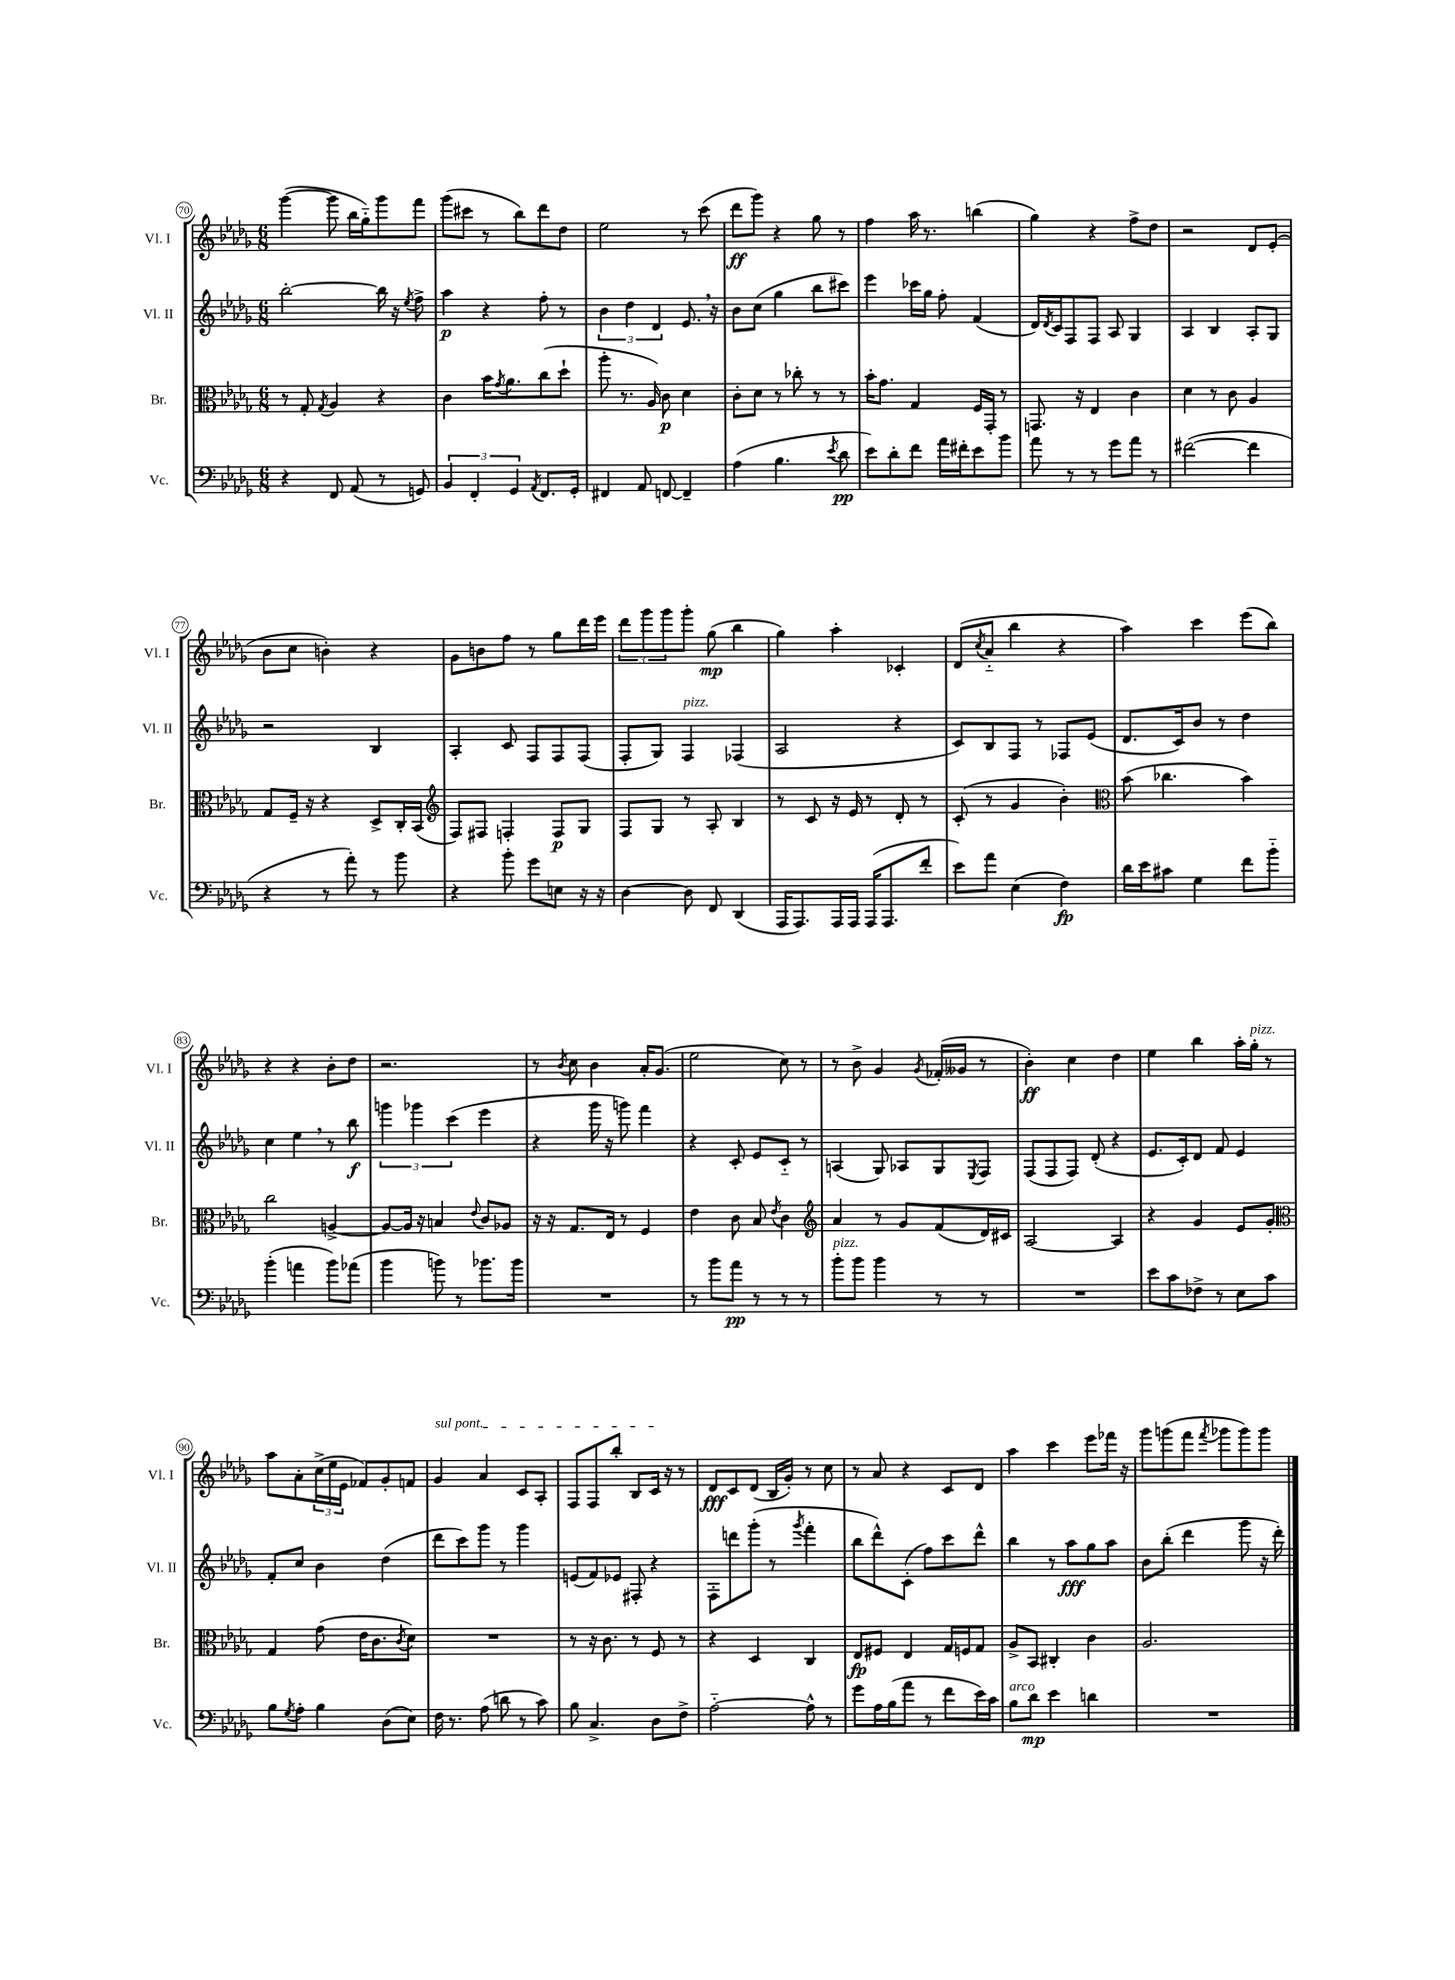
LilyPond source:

<<
\new StaffGroup <<
\new Staff = "s0" \with { instrumentName = "Vl. I" shortInstrumentName = "Vl. I" } {
    \clef treble \key des \major \numericTimeSignature \time 6/8
    ges'''4~( ges'''8 bes''16 ges''16-_) ges'''8 f'''8 |
    ges'''8( cis'''8 r8 bes''8) des'''8 des''8 |
    ees''2 r8 c'''8( |
    des'''8\ff ges'''8) r4 ges''8 r8 |
    f''4 aes''16 r8. b''4( |
    ges''4) r4 f''8-> des''8 |
    r2 des'8 ees'8-.( |
    bes'8 c''8 b'4-.) r4 |
    ges'8 b'8 f''8 r8 ges''8 des'''16 ees'''16 |
    \tuplet 3/2 { des'''8 ges'''8 ges'''8 } ges'''8-. ges''8\mp( bes''4 |
    ges''4) aes''4-. ces'4-. |
    des'8( \acciaccatura { c''8 } aes'8-_ bes''4 r4 |
    aes''4) c'''4 ees'''8( bes''8) |
    r4 r4 bes'8-. des''8 |
    r2. |
    r8 \acciaccatura { bes'8 } c''8 bes'4 aes'16-. ges'8.( |
    ees''2 c''8) r8 |
    r8 bes'8-> ges'4 \acciaccatura { ges'8 } fes'16-.( geses'16 r8 |
    bes'4-.\ff) c''4 des''4 |
    ees''4 bes''4 aes''16-. ges''16-.^\markup { \italic "pizz." } r8 |
    aes''8 aes'8-. \tuplet 3/2 { c''16->( ees''16 ees'16 } fes'8) ges'8-. f'8 |
    \once \override TextSpanner.bound-details.left.text = \markup { \italic "sul pont." } ges'4\startTextSpan aes'4 c'8 aes8-. |
    f8 f8 bes''8-. bes8 c'16\stopTextSpan r16 r8 |
    des'8\fff c'8 des'8( bes16 ges'16-.) r8 c''8 |
    r8 aes'8 r4 c'8 des'8 |
    aes''4 c'''4 ees'''8 fes'''16 r16 |
    ges'''8 g'''8( f'''8 \acciaccatura { f'''8 } ges'''8 ges'''8) ges'''8 \bar "|." |
}
\new Staff = "s1" \with { instrumentName = "Vl. II" shortInstrumentName = "Vl. II" } {
    \clef treble \key des \major \numericTimeSignature \time 6/8
    bes''2~-. bes''16 r16 \acciaccatura { ees''8 } f''8-> |
    aes''4\p r4 f''8-. r8 |
    \tuplet 3/2 { bes'4 des''4 des'4 } ees'8. \breathe r16 |
    bes'8 c''8( ges''4 bes''8 cis'''8) |
    ees'''4 ces'''16 ges''16 f''8-. f'4( |
    des'16) \acciaccatura { des'8 } c'16 f8 f8 aes8 ges4 |
    aes4 bes4 aes8-. ges8 |
    r2 bes4 |
    aes4-. c'8 f8 f8 f8( |
    f8-. ges8) f4^\markup { \italic "pizz." } fes4( |
    aes2 r4 |
    c'8) bes8 f8 r8 fes8 ees'8( |
    des'8. c'16) bes'8 r8 des''4 |
    c''4 ees''4 \breathe r8 bes''8\f |
    \tuplet 3/2 { g'''4 ges'''4 c'''4( } ees'''4 |
    r4 ges'''16 r16 g'''8) f'''4 |
    r4 c'8-. ees'8 c'8-_ r8 |
    a4( ges8) aes8 ges8 \acciaccatura { ees8 } f8 |
    f8( f8 f8) des'8-.( r4 |
    ees'8. c'16-.) des'8 f'8 ees'4 |
    f'8-. c''8 bes'4 des''4( |
    des'''8 c'''8) ges'''8 r8 ges'''4 |
    e'8( f'8) ees'8 fis8-. r4 |
    f8-. d'''8 ges'''8-.( r8 \acciaccatura { ges'''8 } f'''4-. |
    bes''8 des'''8-^) c'8-.( f''8) c'''8 des'''8-^ |
    bes''4 r8 aes''8\fff ges''8 aes''8 |
    bes'8 bes''8-.( des'''4 ges'''8 r16 des'''16-.) \bar "|." |
}
\new Staff = "s2" \with { instrumentName = "Br." shortInstrumentName = "Br." } {
    \clef alto \key des \major \numericTimeSignature \time 6/8
    r8 ges8-. \acciaccatura { ges8 } aes4 r4 |
    c'4 bes'16 \acciaccatura { ges'8 } aes'8. c''8( des''8-! |
    aes''8-. r8. aes16) c'8\p des'4 |
    c'8-. des'8 r8 ces''8-. r8 r8 |
    bes'16-. ges'8. ges4 f16 ges,16-. r8 |
    g,8. r16 ees4 c'4 |
    des'4 r8 c'8 aes4 |
    ges8 f16-- r16 r4 des8-> c16-. bes,16( |
    \clef treble f8) fis8 f4-. f8\p ges8 |
    f8 ges8 r8 aes8-. bes4 |
    r8 c'8 r16 ees'16 r8 des'8-. r8 |
    c'8-.( r8 ges'4 bes'4-.) |
    \clef alto bes'8( ces''4. bes'4) |
    c''2 a4~-> |
    a8~ a16 r16 b4 \appoggiatura { ees'8 } c'8 aes8 |
    r16 r16 ges8. ees16 r8 f4 |
    ees'4 c'8 bes8 \acciaccatura { ees'8 } c'4 |
    \clef treble aes'4 r8 ges'8 f'8( des'16) cis'16 |
    aes2~ aes4 |
    r4 ges'4 ees'8 ges'8-. |
    \clef alto ges4 ges'8( ees'16 c'8. \acciaccatura { c'8 } des'8) |
    R2. |
    r8 r16 c'8. r8 f8 r8 |
    r4 des4 c4 |
    ees8\fp fis8 ees4 ges16 f16 ges8 |
    aes8-> bes,8 cis4-. c'4 |
    aes2. \bar "|." |
}
\new Staff = "s3" \with { instrumentName = "Vc." shortInstrumentName = "Vc." } {
    \clef bass \key des \major \numericTimeSignature \time 6/8
    r4 f,8 aes,8( r8 g,8) |
    \tuplet 3/2 { bes,4 f,4-. ges,4 } \acciaccatura { aes,8 } f,8. ges,16-. |
    fis,4 aes,8 f,8~ f,4-- |
    aes4( bes4. \acciaccatura { ees'8 } des'8\pp |
    ees'8) des'8-. f'8 aes'16 fis'16-. ees'8 bes'8 |
    aes'8 r8 r8 ges'8 aes'8 r8 |
    fis'2~( fis'4 |
    r4 r8 aes'8-.) r8 bes'8 |
    r4 bes'8-. ges'8 e8 r16 r16 |
    des4~ des8 f,8 des,4( |
    aes,,16 aes,,8.) aes,,16 aes,,16 aes,,16( aes,,8. f'8-. |
    ees'8) aes'8 ees4( f4\fp) |
    des'16 ees'16 cis'8 ges4 f'8 bes'8-_ |
    bes'4-.( a'4 bes'8) aes'8( |
    bes'4 b'8) r8 bes'8. bes'16 |
    R2. |
    r8 bes'8 aes'8\pp r8 r8 r8 |
    bes'8-.^\markup { \italic "pizz." } bes'8 bes'4 r8 r8 |
    R2. |
    ees'8 c'8 fes8-> r8 ees8 c'8 |
    bes8 \acciaccatura { ges8 } aes8-. bes4 des8( ees8) |
    f16 r8. aes8( d'8 r8 c'8) |
    bes8 c4.-> des8 f8-> |
    aes2~-_ aes8-^ r8 |
    ges'8 aes16 bes16( aes'8 r8 f'8 ees'16) c'16 |
    bes8^\markup { \italic "arco" } des'8\mp ees'4 d'4 |
    R2. \bar "|." |
}
>>
>>
\layout { \context { \Score currentBarNumber = #70 \override BarNumber.stencil = #(make-stencil-circler 0.1 0.3 ly:text-interface::print) } }
